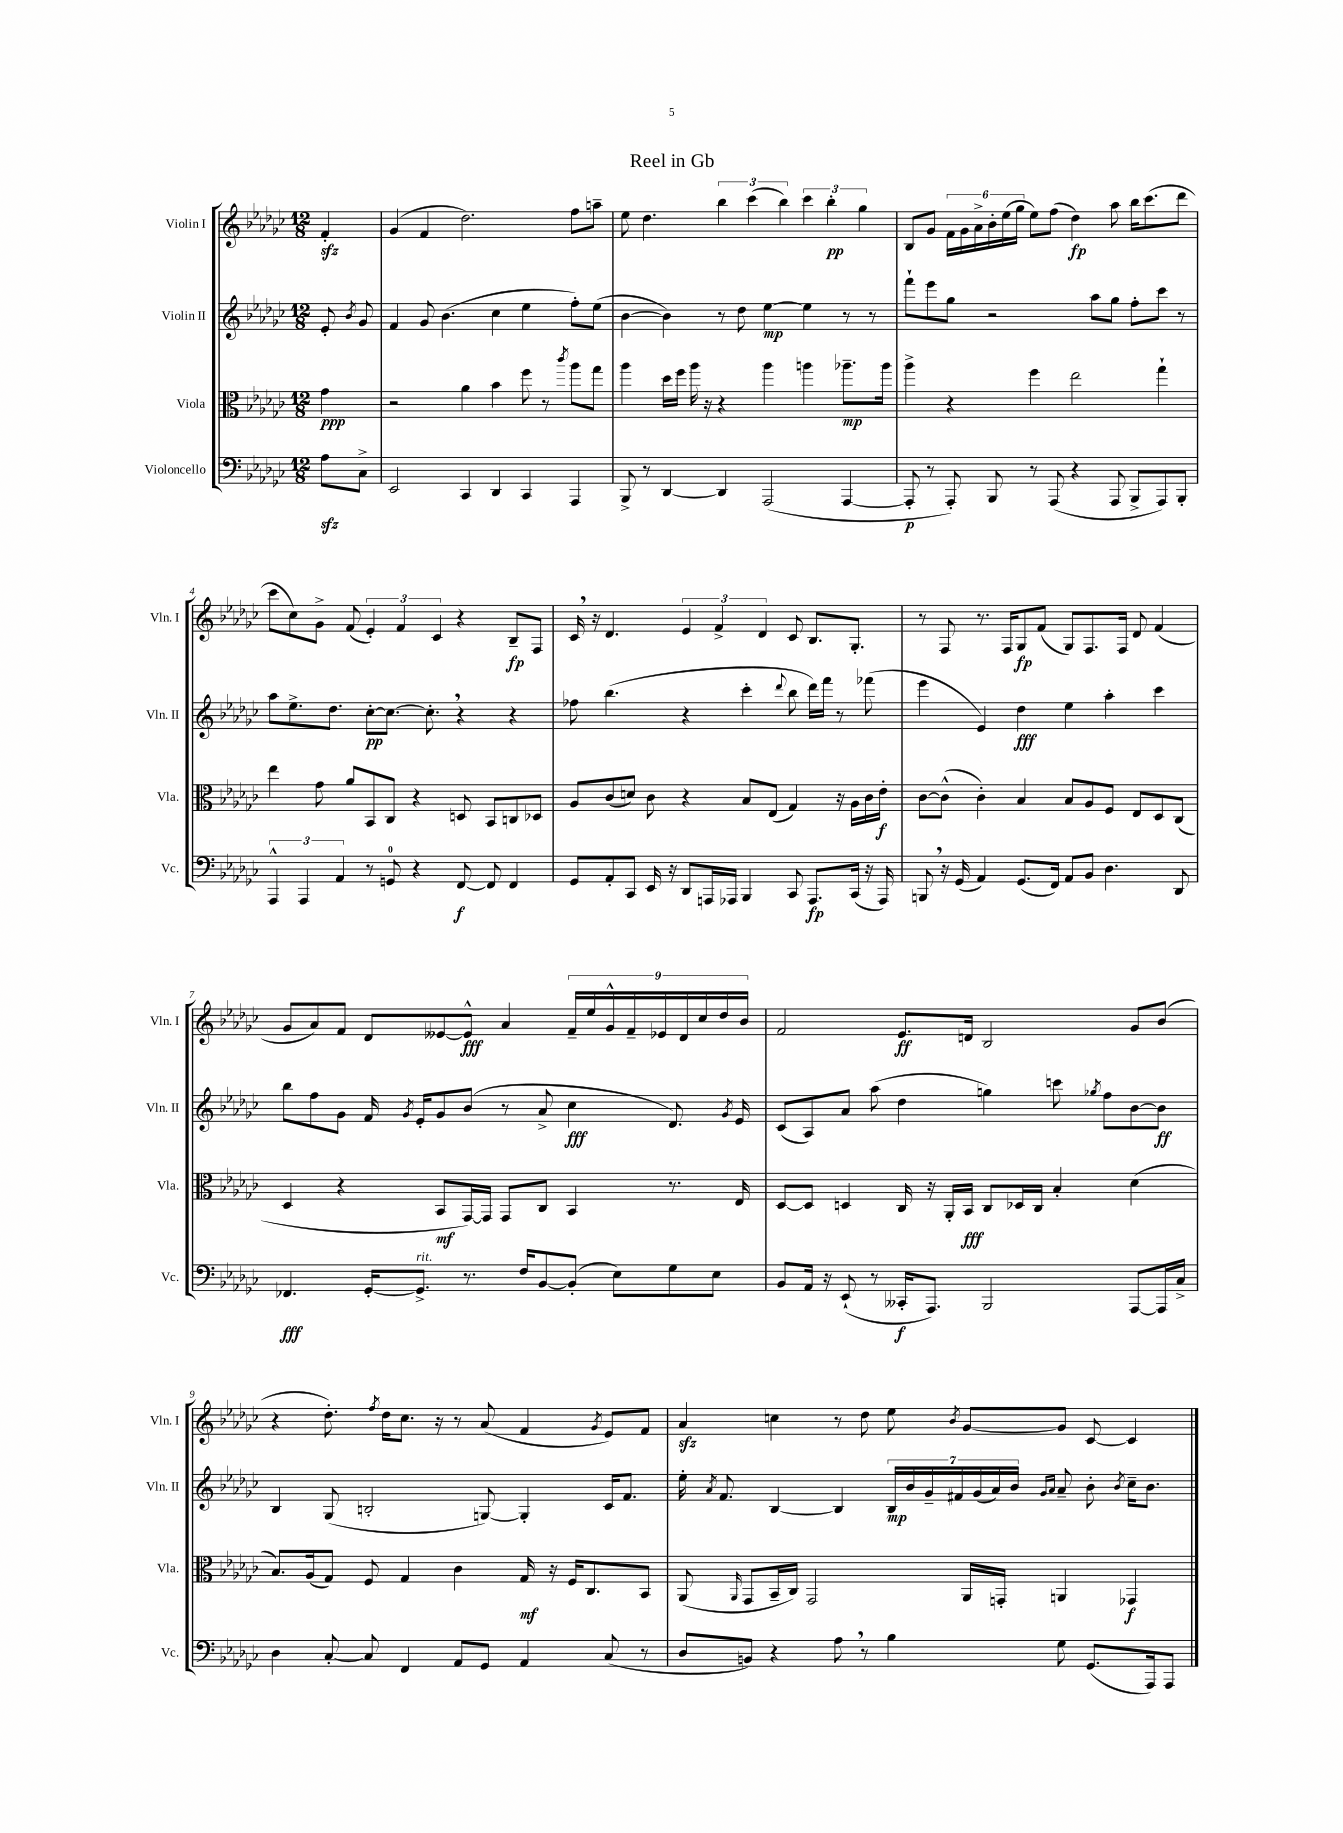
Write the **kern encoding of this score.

**kern	**kern	**kern	**kern
*staff4	*staff3	*staff2	*staff1
*clefF4	*clefC3	*clefG2	*clefG2
*k[b-e-a-d-g-c-]	*k[b-e-a-d-g-c-]	*k[b-e-a-d-g-c-]	*k[b-e-a-d-g-c-]
*M12/8	*M12/8	*M12/8	*M12/8
8A-	4g-	8e-'	4f'
.	.	8qb-	.
8C-^	.	8g-	.
=	=	=	=
2EE-	2r	4f	(4g-
.	.	8g-	4f
.	.	(4.b-	.
4CC-	4a-	.	2.dd-)
4DD-	4b-	4cc-	.
4CC-	8ff	4ee-	.
.	8r	.	.
.	8qccc-	.	.
4AAA-	8aa-	8ff')	8ff
.	8gg-	(8ee-	8aa~
=	=	=	=
8BBB-^	4aa-	[4b-	8ee-
8r	.	.	4.dd-
[4DD-	16dd-	4b-])	.
.	16ff	.	.
.	16aa-	.	.
.	16r	.	.
4DD-]	4r	8r	6bb-
.	.	8dd-	.
.	.	.	(6ccc-
(2AAA-	4aa-	[4ee-	.
.	.	.	6bb-)
.	4aa	4ee-]	6ccc-
.	.	.	6bb-'
[4AAA-	8.aa-~	8r	.
.	.	.	6gg-
.	.	8r	.
.	16aa-	.	.
=	=	=	=
8AAA-']	4aa-^	8fff`	8B-
8r	.	8eee-	8g-
8AAA-')	4r	8gg-	24f
.	.	.	24g-
.	.	.	24a-^
8BBB-	.	2r	24b-'
.	.	.	(24ee-
.	.	.	24gg-
8r	4ff	.	8ee-)
(8AAA-	.	.	(8ff
4r	2ee-	.	4dd-)
.	.	8aa-	.
8AAA-	.	8gg-	8aa-
8BBB-^	.	8ff'	16bb-
.	.	.	(8.ccc-
8AAA-)	4gg-`	8ccc-	.
8BBB-'	.	8r	8ddd-
=	=	=	=
6AAA-^^	4ee-	8aa-	8ccc-
.	.	8.ee-^	8cc-)
6AAA-	.	.	.
.	8g-	.	8g-^
.	.	8.dd-	.
6AA-	.	.	.
.	8a-	.	(8f
8r	8BB-	[8cc-'	6e-')
8GG	8C-	8.cc-_	.
.	.	.	6f
4r	4r	.	.
.	.	8.cc-']	.
.	.	.	6c-
[8FF	8D	4r	4r
8FF]	8BB-	.	.
4FF	8C	4r	8B-~
.	8D-	.	8F
=	=	=	=
8GG-	8A-	8ff-	16c-
.	.	.	16r
8AA-'	(8c-	(4.bb-	4.d-
8CC-	8d)	.	.
16EE-	8c-	.	.
16r	.	.	.
8DD-	4r	4r	6e-
16AAA	.	.	.
.	.	.	6f^
16AAA-	.	.	.
4BBB-	8B-	4ccc-'	.
.	.	.	6d-
.	(8E-	.	.
.	.	8qqddd-	.
8CC-	4G-)	8bb-	8c-
8.AAA-	.	16ddd-)	8.B-
.	.	16fff	.
.	16r	8r	.
(16CC-	16A-	.	8.G-'
16r	16c-	(8fff-	.
16AAA-)	16e-'	.	.
=	=	=	=
8BBB	[8c-	4eee-	8r
16r	(8c-^^]	.	8F
(16GG-	.	.	.
4AA-)	4c-')	4e-)	8.r
.	.	.	16F
(8.GG-	4B-	4dd-	8G-
.	.	.	(8f
16FF)	.	.	.
8AA-	8B-	4ee-	8G-)
8BB-	8A-	.	8.F
4.D-	8F	4aa-'	.
.	.	.	16F
.	8E-	.	8d-
.	8D-	4ccc-	(4f
8DD-	(8C-	.	.
=	=	=	=
4.FF-	4D-	8bb-	8g-
.	.	8ff	8a-)
.	4r	8g-	8f
[16GG-'	.	16f	8d-
.	.	8qg-	.
8.GG-^]	.	16e-'	.
.	8BB-	8g-	[8e--
8.r	[16GG-)	(8b-	8e--^^]
.	16GG-]	.	.
.	8GG-	8r	4a-
16F	.	.	.
[8BB-	8C-	8a-^	.
(8BB-']	4BB-	4cc-	18f~
.	.	.	18ee-
.	.	.	18g-^^
8E-)	.	.	.
.	.	.	18f~
.	.	.	18e-
8G-	8.r	8.d-)	.
.	.	.	18d-
.	.	.	18cc-
8E-	.	.	.
.	.	.	18dd-
.	.	8qg-	.
.	16E-	16e-	.
.	.	.	18b-
=	=	=	=
8BB-	[8D-	(8c-	2f
16AA-	8D-]	8A-)	.
16r	.	.	.
(8EE-`	4D	8a-	.
8r	.	(8aa-	.
16CC--'	16C-	4dd-	8.e-
8.AAA-)	16r	.	.
.	16AA-'	.	.
.	16BB-	.	16d
2BBB-	8C-	4gg)	2B-
.	16D-	.	.
.	16C-	.	.
.	4B-'	8ccc	.
.	.	8qgg-	.
.	.	8ff	.
[8AAA-	(4d-	[8b-	8g-
16AAA-]	.	8b-]	(8b-
16C-^	.	.	.
=	=	=	=
4D-	8.B-)	4B-	4r
.	(16A-	.	.
[8C-'	8G-)	(8G-	8.dd-')
8C-]	8F	2B'	.
.	.	.	8qff
.	.	.	16dd-
4FF	4G-	.	8.cc-
.	.	.	16r
8AA-	4c-	.	8r
8GG-	.	[8G)	(8a-
4AA-	16G-	4G']	4f
.	16r	.	.
.	16F	.	.
.	8.C-	.	.
.	.	.	8qg-
(8C-	.	16c-	8e-)
.	.	8.f	.
8r	8BB-	.	8f
=	=	=	=
8D-	(8AA-	16ee-'	4a-
.	.	8qa-	.
.	.	8.f	.
.	16qqAA-	.	.
8BB)	8GG-	.	.
4r	16BB-~	[4B-	4cc
.	16C-)	.	.
.	2GG-	.	.
8A-	.	4B-]	8r
8r	.	.	8dd-
4B-	.	28B-	8ee-
.	.	28b-	.
.	.	28g-~	.
.	.	28f#	.
.	.	.	8qb-
.	16AA-	.	[8g-
.	.	(28g-	.
.	.	28a-)	.
.	16GG'	.	.
.	.	28b-	.
.	.	16qqg-	.
.	.	16qqa-	.
8G-	4AA	8a-~	8g-]
(8.GG-	.	8b-'	[8c-
.	.	8qb-	.
.	4GG-	16cc-~	4c-]
16AAA-)	.	8.b-	.
8AAA-	.	.	.
==	==	==	==
*-	*-	*-	*-
